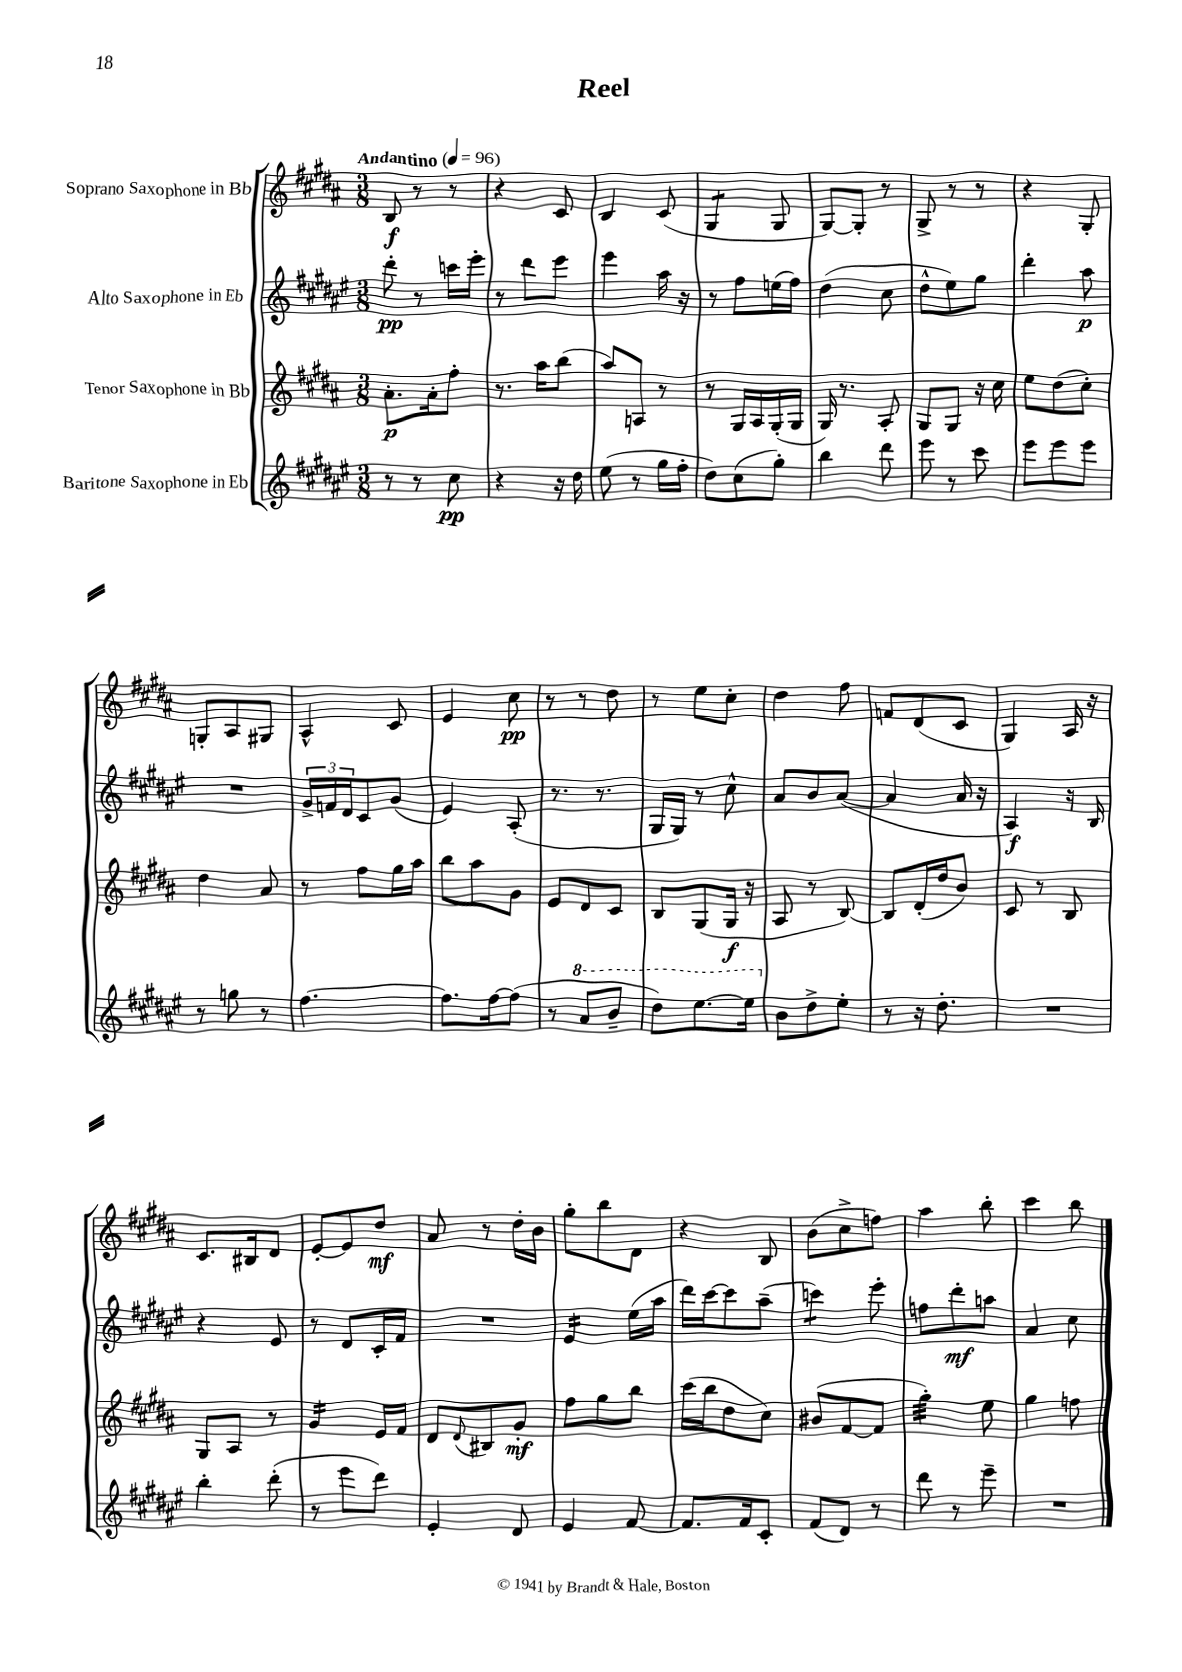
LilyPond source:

\header { title = "Reel" }
<<
\new StaffGroup <<
\new Staff = "s0" \with { instrumentName = "Soprano Saxophone in Bb" } {
    \clef treble \key b \major \numericTimeSignature \time 3/8 \tempo "Andantino" 4 = 96
    b8\f r8 r8 |
    r4 cis'8 |
    b4 cis'8( |
    gis4:8 gis8 |
    gis8~) gis8-. r8 |
    gis8-> r8 r8 |
    r4 gis8-. |
    g8-. ais8 gis8 |
    ais4-^ cis'8 |
    e'4 cis''8\pp |
    r8 r8 dis''8 |
    r8 e''8 cis''8-. |
    dis''4 fis''8 |
    f'8 dis'8( cis'8 |
    gis4) ais16 r16 |
    cis'8. bis16 dis'8 |
    e'8~-. e'8 dis''8\mf |
    ais'8 r8 dis''16-. b'16 |
    gis''8-. b''8 dis'8 |
    r4 b8 |
    b'8( cis''8-> f''8) |
    ais''4 b''8-. |
    cis'''4 b''8 \bar "|." |
}
\new Staff = "s1" \with { instrumentName = "Alto Saxophone in Eb" } {
    \clef treble \key fis \major \numericTimeSignature \time 3/8
    dis'''8-.\pp r8 c'''16 eis'''16-. |
    r8 dis'''8 eis'''8 |
    eis'''4 ais''16 r16 |
    r8 fis''8 e''16( fis''16) |
    dis''4( cis''8 |
    dis''8-^ eis''8) gis''8 |
    dis'''4-. ais''8\p |
    R4. |
    \tuplet 3/2 { gis'16-> f'16 dis'16 } cis'8 gis'8( |
    eis'4) ais8-.( |
    r8. r8. |
    gis16 gis16) r8 cis''8-^ |
    ais'8 b'8 ais'8~( |
    ais'4 ais'16 r16 |
    ais4\f) r16 b16 |
    r4 eis'8 |
    r8 dis'8 cis'16-. fis'16 |
    R4. |
    eis'4:16 eis''16( ais''16 |
    dis'''16) cis'''16~ cis'''8 ais''8--( |
    c'''4:8) eis'''8-. |
    f''8 dis'''8-.\mf a''8 |
    ais'4 cis''8 \bar "|." |
}
\new Staff = "s2" \with { instrumentName = "Tenor Saxophone in Bb" } {
    \clef treble \key b \major \numericTimeSignature \time 3/8
    ais'8.-.\p ais'16-. fis''8-. |
    r8. ais''16 b''8( |
    ais''8) a8 r8 |
    r8 gis16 ais16 gis16-.( gis16 |
    gis16) r8. ais8-. |
    gis8 gis8 r16 cis''16 |
    e''8 dis''8( cis''8-.) |
    dis''4 ais'8 |
    r8 fis''8 gis''16 ais''16 |
    b''8 ais''8 gis'8 |
    e'8 dis'8 cis'8 |
    b8 gis8( gis16\f r16 |
    ais8 r8 b8~) |
    b8 dis'16-.( dis''16 b'8) |
    cis'8 r8 b8 |
    gis8 ais8 r8 |
    gis'4:16 e'16 fis'16 |
    dis'8 \appoggiatura { dis'8 } bis8 gis'8-.\mf |
    fis''8 gis''8 b''8 |
    cis'''16( b''16 dis''8 cis''8) |
    bis'8( fis'8~ fis'8 |
    gis''4:32-.) e''8 |
    gis''4 f''8 \bar "|." |
}
\new Staff = "s3" \with { instrumentName = "Baritone Saxophone in Eb" } {
    \clef treble \key fis \major \numericTimeSignature \time 3/8
    r8 r8 cis''8\pp |
    r4 r16 dis''16 |
    eis''8( r8 gis''16 fis''16-. |
    dis''8) cis''8( gis''8-.) |
    b''4 dis'''8 |
    eis'''8 r8 cis'''8 |
    eis'''8 eis'''8 eis'''8 |
    r8 g''8 r8 |
    fis''4.~ |
    fis''8. fis''16~ fis''8( |
    r8 \ottava #1 ais''8 b''8-- |
    dis'''8) eis'''8.~ eis'''16 \ottava #0 |
    b'8 dis''8-> eis''8-. |
    r8 r16 dis''8.-. |
    R4. |
    b''4-. dis'''8-.( |
    r8 eis'''8 dis'''8) |
    eis'4-. dis'8 |
    eis'4 fis'8~ |
    fis'8. fis'16 cis'8-. |
    fis'8( dis'8) r8 |
    dis'''8 r8 eis'''8-- |
    R4. \bar "|." |
}
>>
>>
\layout { \context { \Score \remove "Bar_number_engraver" } }
